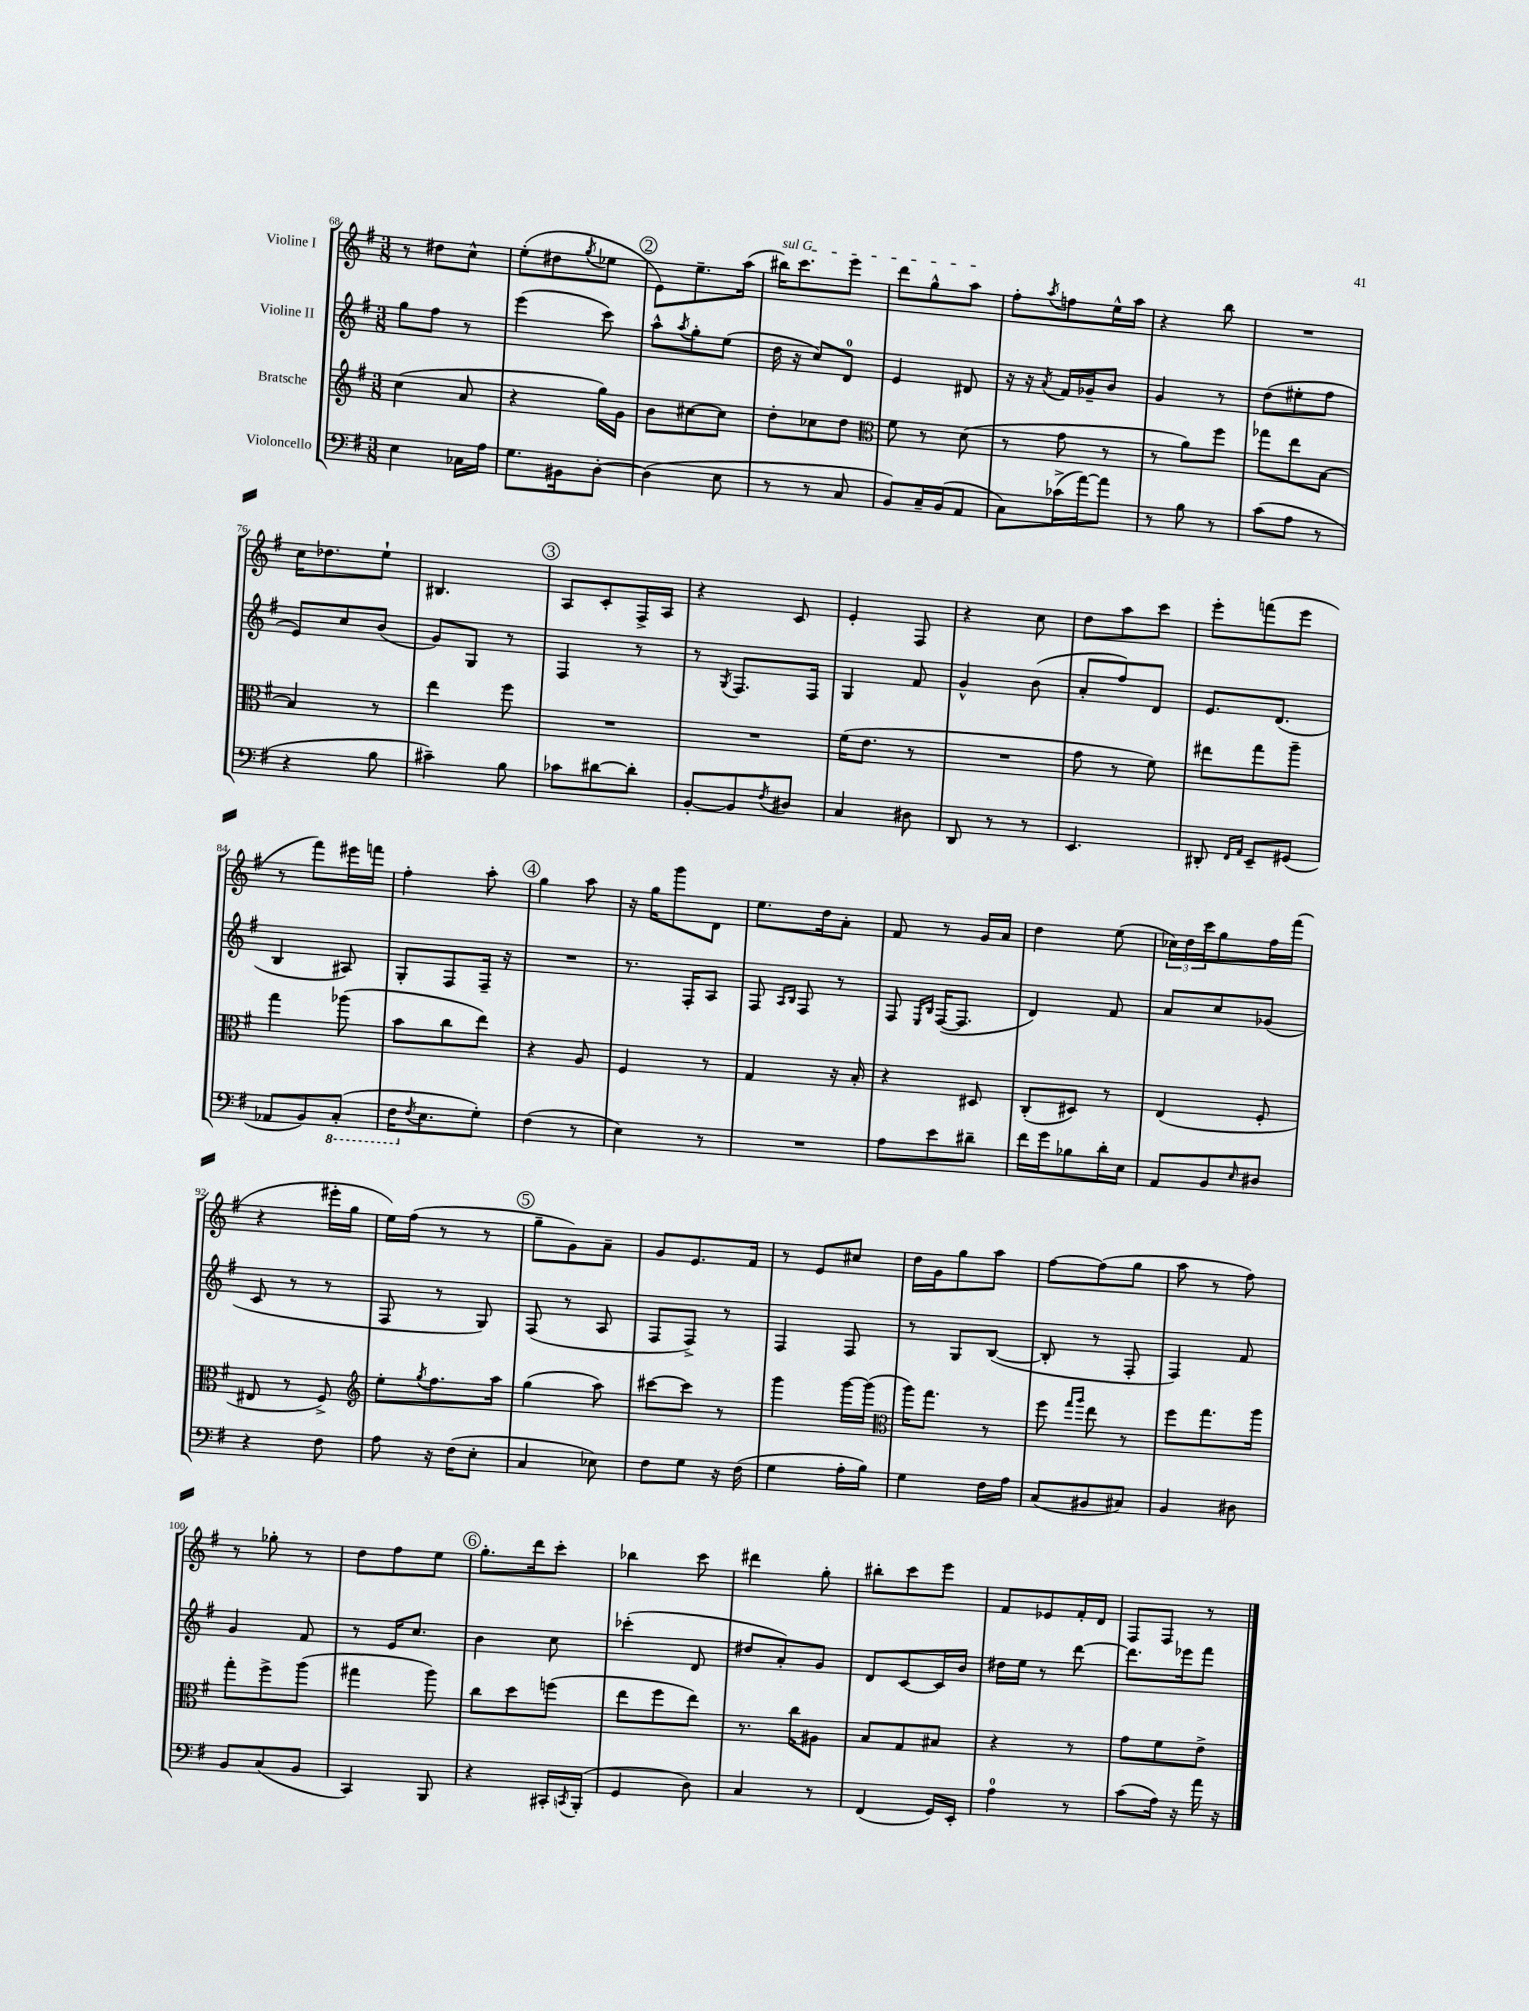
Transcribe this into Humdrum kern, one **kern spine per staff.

**kern	**kern	**kern	**kern
*part4	*part3	*part2	*part1
*staff4	*staff3	*staff2	*staff1
*I"Violoncello	*I"Bratsche	*I"Violine II	*I"Violine I
*clefF4	*clefG2	*clefG2	*clefG2
*k[f#]	*k[f#]	*k[f#]	*k[f#]
*M3/8	*M3/8	*M3/8	*M3/8
=68	=68	=68	=68
4E\	(4cc\	8gg\L	8r
.	.	8ff#\J	8dd#X\L
16C-X\LL	8a/	8r	8cc^^\J
16A\JJ	.	.	.
=69	=69	=69	=69
8.G\L	4r	(4eee\	(8ee'\L
.	.	.	8dd#X\
16BB#X\k	.	.	.
.	.	.	8qgg/
[8D'\J	16gg\LL)	8ccc\)	8ee-X\J
.	16g\JJ	.	.
!!LO:REH:place=s1:t=2
=70	=70	=70	=70
(4D\]	8b\L	8aa^^\L	8e\L)
.	.	8qaa/	.
.	[8cc#X\	8gg'\	8.ee~\
8E\	8cc#\J]	(8ee\J	.
.	.	.	(16aa\Jk
=71	=71	=71	=71
!	!	!	!LO:TX:a:i:t=sul G
8r	8dd'\L	16dd\	16bb#X\KL)
.	.	16r	8.ccc\
8r	8cc-X\	8cc/L)	.
8C/	8dd\J	8d/J	8eee\J
=72	=72	=72	=72
*	*clefC3	*	*
8BB/L)	8f#\	4e/	8ddd\L
16C~/L	8r	.	8gg^^\
(16BB/J	.	.	.
8AA/J	(8d\	8d#X/	8aa\J
=73	=73	=73	=73
8C\L)	8r	16r	8ff#'\L
.	.	16r	.
.	.	8qa/	8qaa/
(16c-X^\L	8g\	16f#/LL	8ffn\
[16a\J)	.	16g-X~/J	.
8a\J]	8r	8b/J	16ee^^\L
.	.	.	16aa\JJ
=74	=74	=74	=74
8r	8r	4g/	4r
8B\	8a\L)	.	.
8r	8ff#\J	8r	8bb\
=75	=75	=75	=75
(8c\L	8gg-X\L	(8dd\L	4.r
8A\J	8ee\	8ee#X'\	.
8r	[8B\J	8ff#\J	.
!!LO:LB:g=z
=76	=76	=76	=76
4r	4B/]	8e/L)	16cc\KL
.	.	.	8.dd-X\
.	.	8cc/	.
8B\	8r	(8b/J	8ee`\J
=77	=77	=77	=77
4c#X~\)	4ee\	8g/L)	4.B#X/
.	.	8G/J	.
8B\	8ff#\	8r	.
!!LO:REH:place=s1:t=3
=78	=78	=78	=78
8c-X\L	4.r	4F#/	8A/L
[8d#X\	.	.	8c'/
8d#'\J]	.	8r	16F#^/L
.	.	.	16A/JJ
=79	=79	=79	=79
[8BB'/L	4.r	8r	4r
.	.	8qG/	.
8BB/]	.	8.F#/L	.
8qF#/	.	.	.
8D#X/J	.	.	8c/
.	.	16F#/Jk	.
=80	=80	=80	=80
4C/	(16f#\KL	4G/	4e'/
.	8.e\J	.	.
8D#X\	8r	8f#/	8F#/
=81	=81	=81	=81
8DD/	4.r	4g^^/	4r
8r	.	.	.
8r	.	(8b\	8cc\
=82	=82	=82	=82
4.EE/	8g\	8a'/L	8dd\L
.	8r	8ff#/)	8aa\
.	8f#\)	8d/J	8ccc\J
=83	=83	=83	=83
8DD#X'/	8ee#X\L	8.e/L	8eee'\L
16qqFF#/LL	.	.	.
16qqAA/JJ	.	.	.
8EE~/L	8gg\	.	(8fffn\
.	.	(8.d/J	.
(8GG#X/J	8aa~\J	.	8eee\J
!!LO:LB:g=z
=84	=84	=84	=84
8AA-X/L	4gg\	4B/	8r
8BB/)	.	.	8fff#\L)
*8ba	*	*	*
(8CC'/J	(8aa-X\	8A#X/)	16eee#X\L
.	.	.	16fffn\JJ
=85	=85	=85	=85
16FF#\KL	8b\L	8G'/L	4ff#'\
*X8ba	*	*	*
8qF#/	.	.	.
8.E\	.	.	.
.	8cc\	8F#/	.
8G'\J)	8ee\J)	16F#~/Jk	8aa'\
.	.	16r	.
!!LO:REH:place=s1:t=4
=86	=86	=86	=86
(4F#\	4r	4.r	4gg\
8r	8A/	.	8aa\
=87	=87	=87	=87
4E\)	4F#/	8.r	16r
.	.	.	16gg\KL
.	.	.	8ggg\
.	.	16F#'/KL	.
8r	8r	8A/J	8d\J
=88	=88	=88	=88
4.r	4G/	8F#/	8.ee\L
.	.	16qqA/LL	.
.	.	16qqB/JJ	.
.	.	8F#/	.
.	.	.	16dd\k
.	16r	8r	8a'\J
.	16B'/	.	.
=89	=89	=89	=89
8A\L	4r	8F#/	8f#/
.	.	16qqE/LL	.
.	.	16qqB/JJ	.
8e\	.	([16F#/KL	8r
.	.	8.F#/J]	.
8d#X~\J	8D#X/	.	16g/LL
.	.	.	16a/JJ
=90	=90	=90	=90
16f#\LL	(8C'/L	4d/)	4dd\
16g\J	.	.	.
8B-X\	8D#X/J)	.	.
16d'\L	8r	8f#/	(8ee\
16E\JJ	.	.	.
=91	=91	=91	=91
8AA/L	(4E/	8a/L	24cc-X\LL)
.	.	.	24dd\
.	.	.	24ccc\J
8BB/	.	8cc/	8gg\
16qqE/	.	.	.
8D#X/J	8F#'/	(8g-X/J	16ff#\L
.	.	.	(16fff#\JJ
!!LO:LB:g=z
=92	=92	=92	=92
4r	8E#X/	8c/	4r
.	8r	8r	.
8F#\	8F#^/)	8r	16eee#X'\LL
.	.	.	16gg\JJ
=93	=93	=93	=93
*	*clefG2	*	*
8A\	8ee'\L	8F#/	16ee\LL)
.	.	.	(16ff#\JJ
.	8qgg/	.	.
16r	8.ff#\	8r	8r
(16F#\KL	.	.	.
8E'\J	.	8G/)	8r
.	16aa\Jk	.	.
!!LO:REH:place=s1:t=5
=94	=94	=94	=94
4C/	(4gg\	(8F#/	8gg~\L
.	.	8r	8g\)
8E-X\)	8aa\)	8A/	8a~\J
=95	=95	=95	=95
8F#\L	[8ccc#X\L	8F#/L	8g/L
8G\J	8ccc#\J]	8F#^/J)	8.e/
16r	8r	8r	.
(16F#\	.	.	16f#/Jk
=96	=96	=96	=96
4G\	4ggg\	4F#/	8r
.	.	.	8e/L
16A'\LL	[16ggg\LL	8F#/	8cc#X/J
16B\JJ)	(16ggg\JJ]	.	.
=97	=97	=97	=97
*	*clefC3	*	*
4G\	16aa\KL)	8r	16dd\LL
.	8.gg\J	.	16g\J
.	.	8G/L	8gg\
16F#\LL	8r	([8B/J	8aa\J
16A\JJ	.	.	.
=98	=98	=98	=98
(8C/L	8ff#\	8B'/]	[8ff#\L
.	16qqgg/LL	.	.
.	16qqaa/JJ	.	.
8BB#X/	8ee\	8r	(8ff#\]
8C#X/J)	8r	8F#'/	8gg\J
=99	=99	=99	=99
4BB/	8ff#\L	4F#/)	8aa\
.	8.gg\	.	8r
8D#X\	.	8f#/	8ff#\)
.	16aa\Jk	.	.
!!LO:LB:g=z
=100	=100	=100	=100
8BB/L	8gg'\L	4g/	8r
(8C/	8ff#^\	.	8gg-X'\
8BB/J	(8aa\J	8f#/	8r
=101	=101	=101	=101
4CC/)	4gg#X\	8r	8dd\L
.	.	16e/KL	8ff#\
.	.	8.cc/J	.
8BBB/	8aa\)	.	8ee\J
!!LO:REH:place=s1:t=6
=102	=102	=102	=102
4r	8cc\L	4b\	8.gg'\L
.	8dd\	.	.
.	.	.	16ddd\k
16CC#X'/LL	(8ffn\J	8cc\	8ccc'\J
8qCCn/	.	.	.
(16BBB'/JJ	.	.	.
=103	=103	=103	=103
4GG/	8ee\L	(4ccc-X'\	4bb-X\
.	8ff#\	.	.
8D\)	8ee\J)	8d/	8ccc\
=104	=104	=104	=104
4C/	8.r	8dd#X/L	4ddd#X\
.	.	8a'/)	.
.	16cc\KL	.	.
8r	8A#X\J	8g/J	8gg'\
=105	=105	=105	=105
(4FF#/	8B/L	8d/L	8bb#X'\L
.	8G/	[8c/	8ccc\
16GG/LL)	8B#X/J	16c/L]	8eee\J
16EE'/JJ	.	16b/JJ	.
=106	=106	=106	=106
4A\	4r	16dd#X\LL	8f#/L
.	.	16ee\JJ	.
.	.	8r	8e-X/
8r	8r	[8ddd\	16f#'/L
.	.	.	16d/JJ
=107	=107	=107	=107
(8c\L	8g\L	8.ddd\L]	8F#/L
16A\Jk)	8f#\	.	8F#/J
16r	.	16eee-X\k	.
16a\	8e^\J	8fff#\J	8r
16r	.	.	.
==	==	==	==
*-	*-	*-	*-
